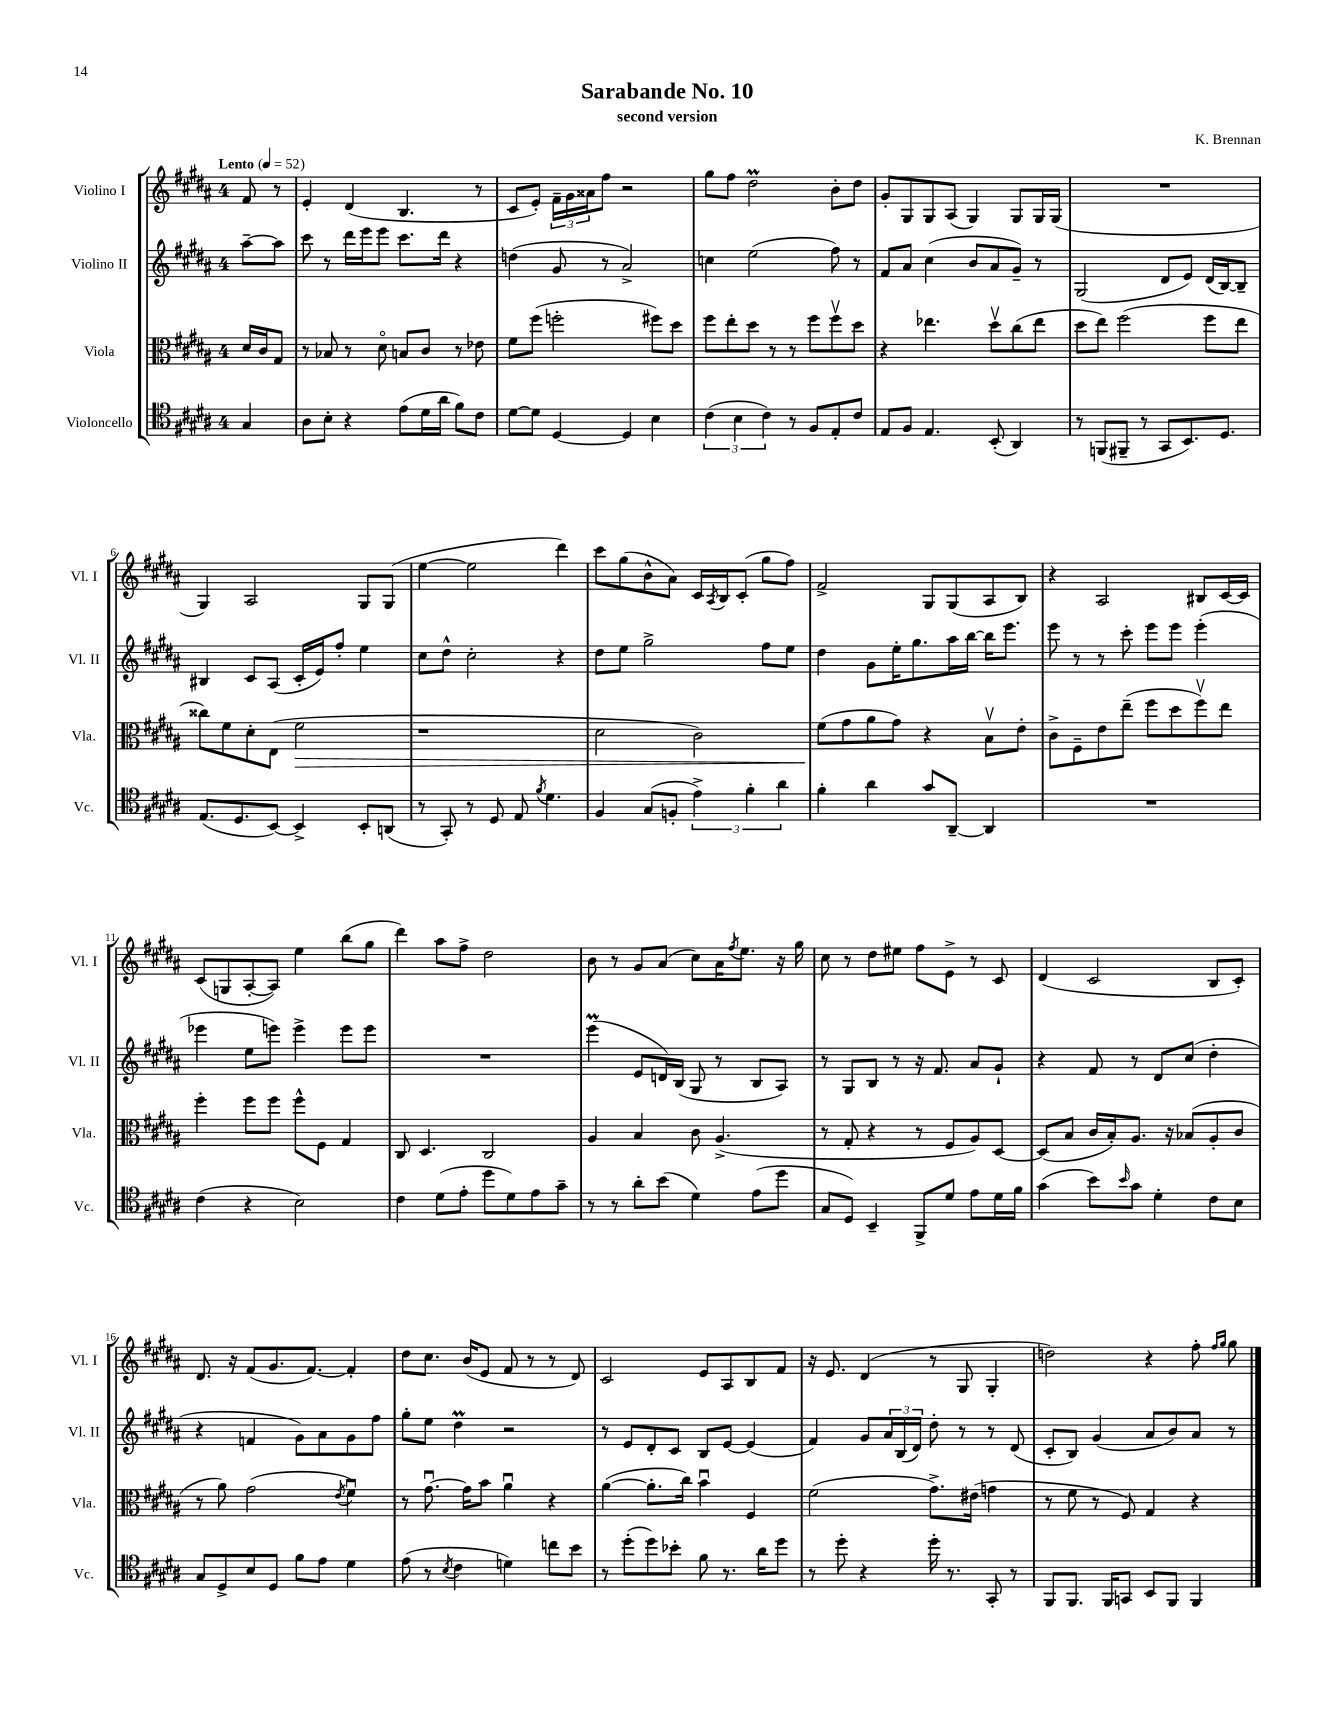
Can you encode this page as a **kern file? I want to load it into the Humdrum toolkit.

**kern	**kern	**kern	**kern
*staff4	*staff3	*staff2	*staff1
*clefC4	*clefC3	*clefG2	*clefG2
*k[f#c#g#d#a#]	*k[f#c#g#d#a#]	*k[f#c#g#d#a#]	*k[f#c#g#d#a#]
*M4/4	*M4/4	*M4/4	*M4/4
*MM52	*MM52	*MM52	*MM52
4G#/	16d#/LL	[8aa#~\L	8f#/
.	16c#/J	.	.
.	8G#/J	8aa#\]J	8r
=	=	=	=
8A#\L	8r	8ccc#\	4e'/
8B'\J	8B-/	8r	.
4r	8r	16ddd#\LL	(4d#/
.	.	16eee\J	.
.	8d#o\	8eee\J	.
(8e\L	8B/L	8.ccc#\L	4.B/
16d#\L	8c#/J	.	.
16a#\JJ	.	16ddd#\Jk	.
8f#\L)	8r	4r	.
8c#\J	8e-\	.	8r
=	=	=	=
[8d#\L	8f#\L	(4dd\	8c#/L
8d#\]J	(8ff#\J	.	8e'/J)
[4D#/	2ff'\	8g#/	24f#~\LL
.	.	.	24g#\
.	.	.	24a##\J
.	.	8r	8ff#\J
4D#/]	.	2a#^/)	2r
4B\	8ff#\L)	.	.
.	8dd#\J	.	.
=	=	=	=
(6c#\	8ff#\L	4cc\	8gg#\L
.	8ee'\	.	8ff#\J
6B\	.	.	.
.	8dd#\J	(2ee\	2dd#\
6c#\)	.	.	.
.	8r	.	.
8r	8r	.	.
8F#/L	8ff#\L	.	.
8E'/	8ff#v\	8ff#\)	8b'\L
8c#/J	8dd#\J	8r	8dd#\J
=	=	=	=
8E/L	4r	8f#/L	8g#'/L
8F#/J	.	8a#/J	8G#/
4.E/	4.ee-\	(4cc#\	8G#/
.	.	.	(8A#/J
.	.	8b/L	4G#/)
(8BB'/	8dd#v\L	8a#/	.
4AA#/)	(8cc#\	8g#~/J)	8G#/L
.	8ee-\J	8r	16G#/L
.	.	.	(16G#/JJ
=	=	=	=
8r	8dd#\L	(2G#/	1r
(8FF/L	8ee\J)	.	.
8FF#~/J	(2ff#\	.	.
8r	.	.	.
8GG#/L	.	8d#/L	.
8.BB/)	.	8e/J)	.
.	8ff#\L	(16d#/LL	.
8.D#/J	.	[16B/J)	.
.	8ee\J	8B~/]J	.
=	=	=	=
(8.E/L	8cc##\L)	4B#/	4G#/)
.	8f#\	.	.
8.D#/	.	.	.
.	8d#'\	8c#/L	2A#/
[8BB/J)	(8E\J	(8A#/J	.
4BB^/]	2f#\	16c#'/LL	.
.	.	16e/J)	.
.	.	8ff#'/J	.
8BB'/L	.	4ee\	8G#/L
(8AA/J	.	.	(8G#/J
=	=	=	=
8r	1r	8cc#\L	[4ee\
8GG#'/)	.	8dd#^^\J	.
8r	.	2cc#'\	2ee\]
8D#/	.	.	.
8E/	.	.	.
8qf#/	.	.	.
4.d#\	.	.	.
.	.	4r	4ddd#\)
=	=	=	=
4F#/	2d#\	8dd#\L	8ccc#\L
.	.	8ee\J	(8gg#\
(8G#/L	.	2gg#^\	8b^^\
8F'/J	.	.	8a#\J)
6e^\)	2c#\)	.	16c#/LL
.	.	.	8qA#/
.	.	.	16B/J
.	.	.	(8c#'/J
6f#'\	.	.	.
.	.	8ff#\L	8gg#\L
6a#\	.	.	.
.	.	8ee\J	8ff#\J)
=	=	=	=
4f#'\	(8f#\L	4dd#\	2f#^/
.	8g#\	.	.
4a#\	8a#\	8g#\L	.
.	8g#\J)	16ee'\K	.
.	.	8.gg#\	.
8g#/L	4r	.	8G#/L
[8AA#~/J	.	16aa#\L	(8G#/
.	.	[16bb\JJ	.
4AA#/]	8Bv\L	16bb\]LK	8A#/
.	.	8.eee\J	.
.	8e'\J	.	8B/J)
=	=	=	=
1r	8c#^\L	8eee\	4r
.	8F#~\	8r	.
.	8e\	8r	2A#/
.	(8ee~\J	8ccc#'\	.
.	8ff#\L	8eee\L	.
.	8dd#\	8eee\J	.
.	8ff#v\)	(4eee'\	8B#/L
.	8ee\J	.	[16c#/L
.	.	.	16c#/]JJ
=	=	=	=
(4c#\	4ff#'\	4eee-\	(8c#/L
.	.	.	8G/
4r	8ff#\L	8ee\L	[8A#'/
.	8ff#\J	8eee\J)	8A#/]J)
2B\)	8ff#^^\L	4eee^\	4ee\
.	8F#\J	.	.
.	4G#/	8eee\L	(8bb\L
.	.	8eee\J	8gg#\J
=	=	=	=
4c#\	8C#/	1r	4ddd#\)
.	4.D#/	.	.
(8d#\L	.	.	8aa#\L
8e'\J	.	.	8ff#^\J
8dd#\L	2C#/	.	2dd#\
8d#\)	.	.	.
8e\	.	.	.
8g#~\J	.	.	.
=	=	=	=
8r	4A#/	(4eee\	8b\
8r	.	.	8r
8a#'\L	4B/	8e/L	8g#/L
(8b\J	.	16d/L)	(8a#/J
.	.	(16B/JJ	.
4d#\)	8c#\	8G#/	8cc#\L)
.	(4.A#^/	8r	16a#\K
.	.	.	8qff#/
.	.	.	8.ee\J
(8e\L	.	8B/L	.
8dd#\J	.	8A#/J)	16r
.	.	.	16gg#\
=	=	=	=
8G#/L	8r	8r	8cc#\
8D#/J)	8G#'/	8G#/L	8r
4BB~/	4r	8B/J	8dd#\L
.	.	8r	8ee#\J
8FF#^/L	8r	16r	8ff#\L
.	.	8.f#/	.
8d#/J	8F#/L	.	8e^\J
8e\L	8A#/)	8a#/L	8r
16d#\L	[8D#/J	8g#`/J	8c#/
16f#\JJ	.	.	.
=	=	=	=
(4g#\	(8D#/]L	4r	(4d#/
.	8B/J	.	.
8b\L)	16c#/LL	8f#/	2c#/
.	16B'/J)	.	.
16qqb/	.	.	.
8g#\J	8.A#/J	8r	.
4d#'\	.	8d#/L	.
.	16r	.	.
.	(8B-/L	(8cc#/J	.
8c#\L	8A#'/	4dd#'\	8B/L
8B\J	8c#/J	.	8c#'/J)
=	=	=	=
8G#/L	8r	4r	8.d#/
8D#^/	8a#\)	.	.
.	.	.	16r
8B/	(2g#\	4f/	(8f#/L
8D#/J	.	.	8.g#/
8f#\L	.	8g#\L)	.
.	.	.	[8.f#/J)
8e\J	.	8a#\	.
.	8qe/	.	.
4d#\	4f#u\)	8g#\	4f#'/]
.	.	8ff#\J	.
=	=	=	=
(8e\	8r	8gg#'\L	8dd#\L
8r	[8.g#u\	8ee\J	8.cc#\J
8qB/	.	.	.
4c#\	.	4dd#\	.
.	16g#\]LK	.	(16b/LK
.	8b\J	.	8e/J
4d\)	4a#u\	2r	8f#/
.	.	.	8r
8cc\L	4r	.	8r
8b\J	.	.	8d#/)
=	=	=	=
8r	([4a#\	8r	2c#/
(8dd#'\L	.	8e/L	.
8dd#\)	8.a#'\]L	8d#'/	.
8b-'\J	.	8c#/J	.
.	16cc#\Jk)	.	.
8f#\	4bu\	8B/L	8e/L
8.r	.	[8e/J	8A#/
.	4F#/	(4e/]	8B/
16a#\LK	.	.	.
8dd#\J	.	.	8f#/J
=	=	=	=
8r	(2f#\	4f#/)	16r
.	.	.	8.e/
8dd#'\	.	.	.
4r	.	8g#/L	(4d#/
.	.	24a#/L	.
.	.	(24B/	.
.	.	24d#/JJ)	.
16dd#'\	8.g#^\L)	8dd#'\	8r
8.r	.	.	.
.	.	8r	8G#/
.	(16e#\Jk	.	.
8GG#'/	4g\	8r	4G#'/
8r	.	(8d#/	.
=	=	=	=
8FF#/L	8r	8c#'/L	2dd\)
8.FF#/J	8f#\	8B/J)	.
.	8r	(4g#/	.
16FF#/LK	.	.	.
8GG/J	8F#/)	.	.
8BB/L	4G#/	8a#/L	4r
8FF#/J	.	8b/)	.
4FF#/	4r	8a#/J	8ff#'\
.	.	.	16qqff#/LL
.	.	.	16qqgg#/JJ
.	.	8r	8gg#\
==	==	==	==
*-	*-	*-	*-
